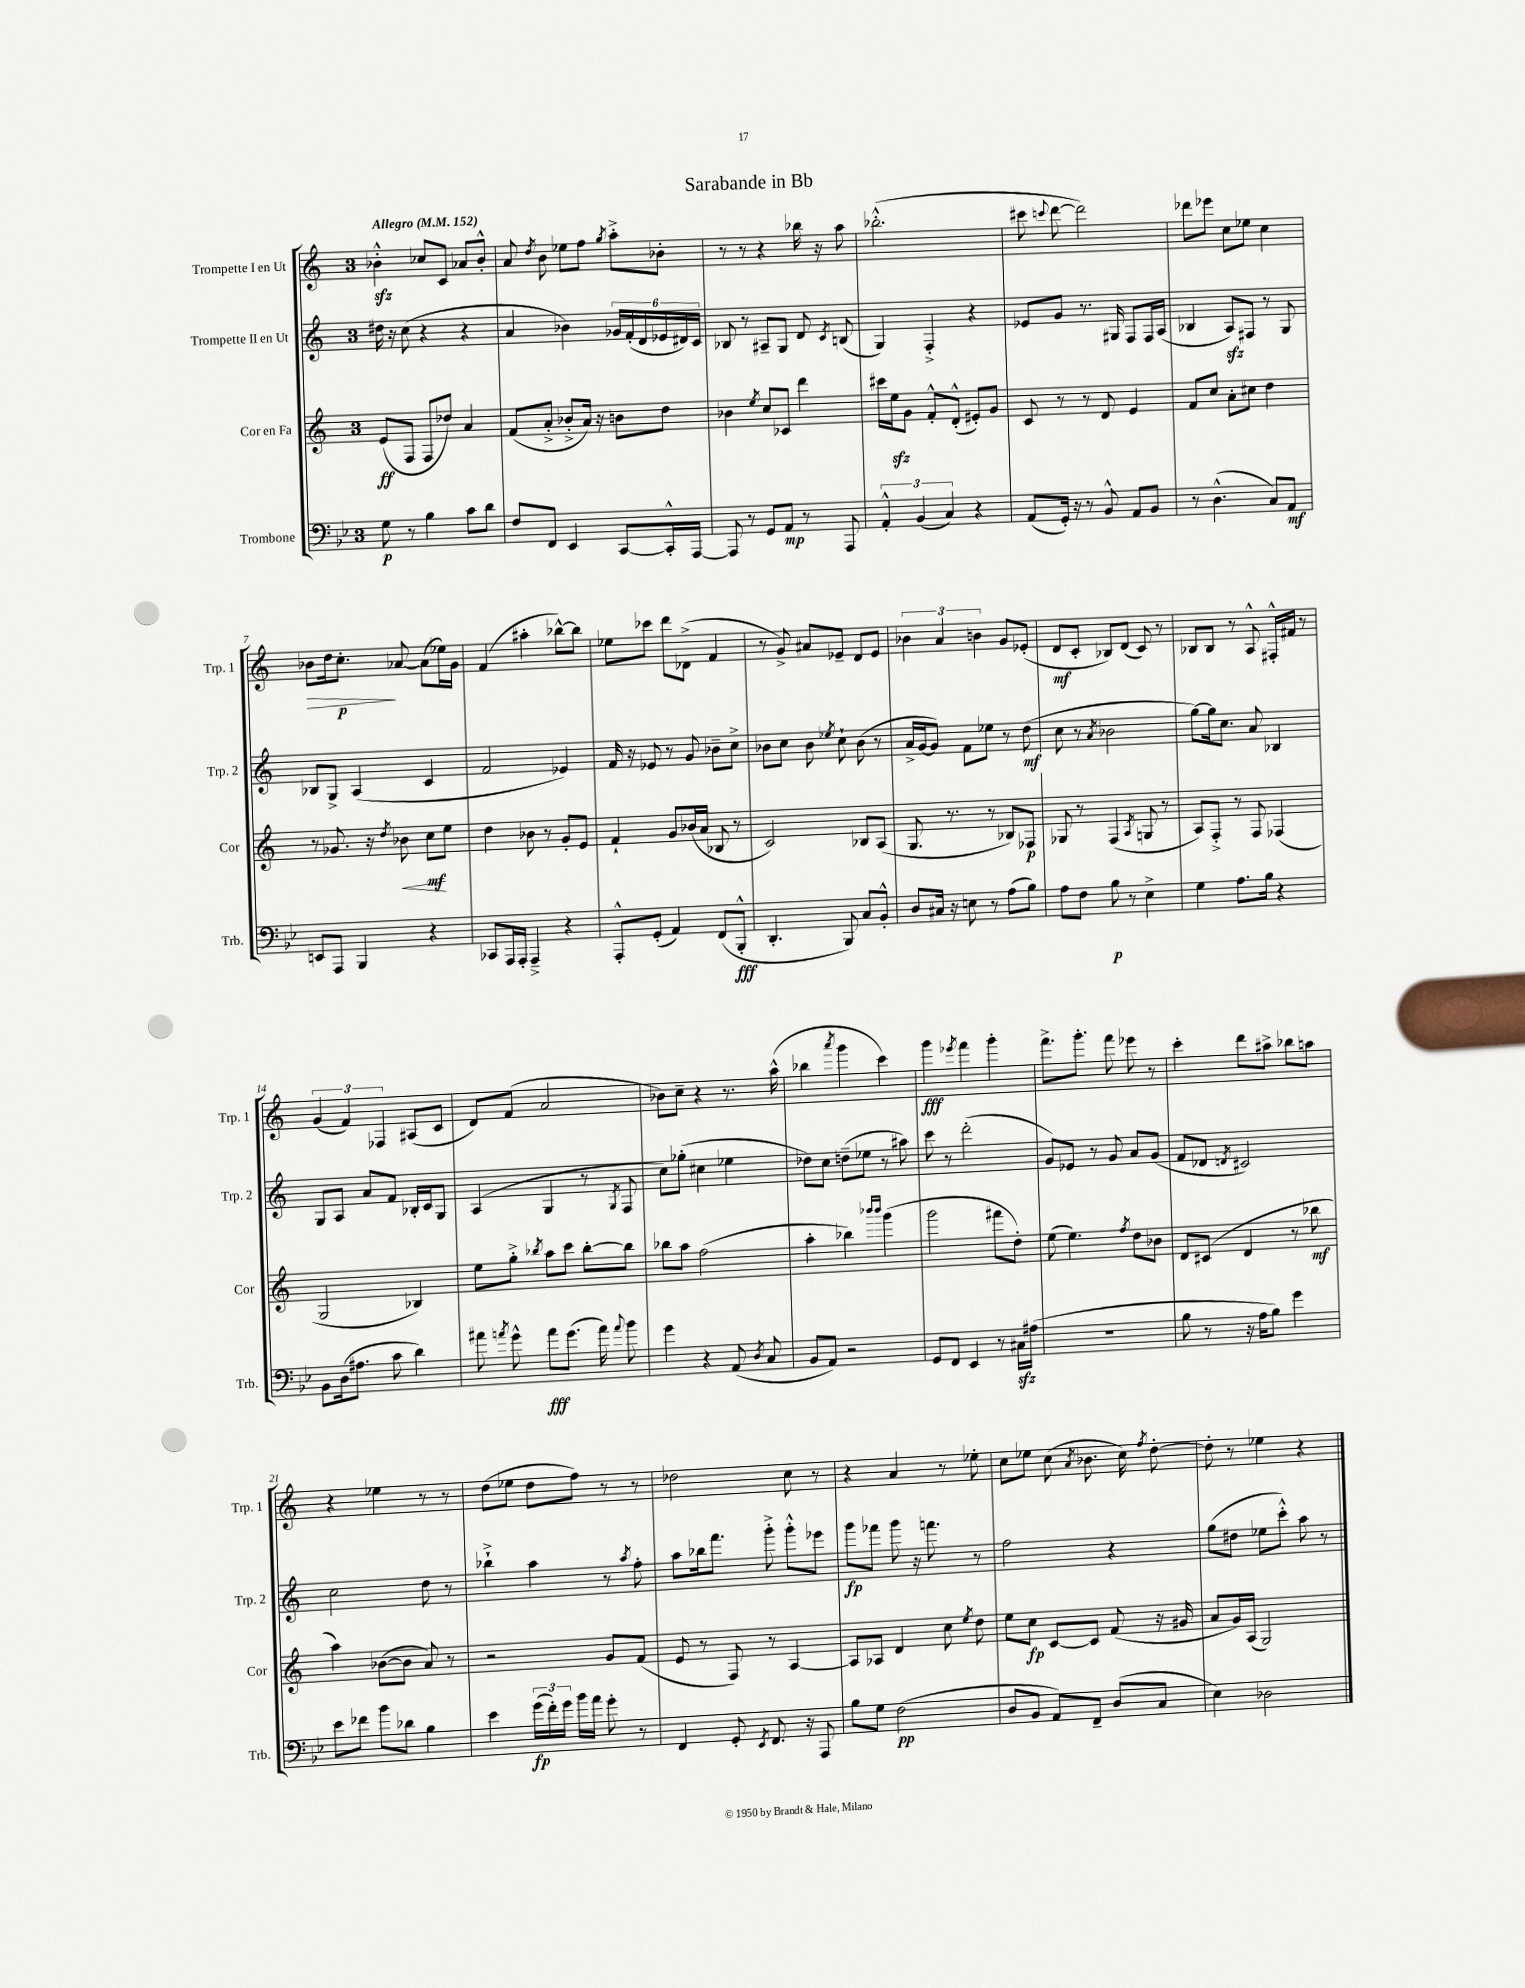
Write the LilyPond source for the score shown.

\header { title = "Sarabande in Bb" }
<<
\new StaffGroup <<
\new Staff = "s0" \with { instrumentName = "Trompette I en Ut" shortInstrumentName = "Trp. 1" } {
    \clef treble \key c \major \once \override Staff.TimeSignature.style = #'single-digit \time 3/4 \tempo "Allegro" 4 = 152
    \autoBeamOff bes'4-.-^\sfz ces''8[ c'8] aes'8[ bes'8]-.-^ |
    a'8 \acciaccatura { d''8 } b'8 ees''8[ f''8] \acciaccatura { g''8 } a''8[-.-> bes'8]-. |
    r8 r8 r4 bes''16 r16 a''8 |
    bes''2.-.-^( |
    cis'''8 \appoggiatura { c'''8 } d'''8~ d'''2) |
    des'''8[ ees'''8] c''8[ ees''8] c''4 |
    bes'8[\> d''16 c''8.]-.\p\! aes'8~ aes'8[( ees''16) g'16] |
    f'4( ais''4-. bes''8[~-^) bes''8] |
    ees''8[ ces'''8] d'''8[ des'8]->( f'4 |
    r8 g'8->) ais'8[ ees'8]-- d'8[ ees'8] |
    \tuplet 3/2 { bes'4 a'4 b'4 } g'8[ ees'8]-.( |
    d'8[\mf c'8]-. bes8[) d'8]( c'8) r8 |
    bes8[ bes8] r8 a8-^ fis16[-.-^ fis'16] r8 |
    \tuplet 3/2 { g'4( f'4) fes4 } ais8[( c'8] |
    d'8[) f'8]( a'2 |
    bes'8[) c''8]-- r4 r8. a''16-^( |
    bes''4 \acciaccatura { a'''8 } g'''4 c'''4) |
    g'''4\fff \acciaccatura { ees'''8 } f'''4 g'''4-. |
    f'''8.[-> g'''8.]-. f'''8 ees'''8 r8 |
    c'''4-. d'''8[ ais''8]-> bes''8[ a''8] |
    r4 ees''4 r8 r8 |
    d''8[( ees''8] d''8[ f''8]) r8 r8 |
    des''2 c''8 r8 |
    r4 a'4 r8 ees''8-. |
    c''8[ ees''8] c''8( \acciaccatura { a'8 } bes'8. c''16) \acciaccatura { f''8 } d''8~-. |
    d''8-. r8 ees''4 r4 \bar "|." |
}
\new Staff = "s1" \with { instrumentName = "Trompette II en Ut" shortInstrumentName = "Trp. 2" } {
    \clef treble \key c \major \once \override Staff.TimeSignature.style = #'single-digit \time 3/4
    \autoBeamOff dis''16 r16 c''8( r4 r4 |
    a'4 bes'4) \tuplet 6/4 { ges'16[ f'16-.( d'16 ees'16 dis'16) c'16] } |
    bes8 r8 ais8[-- g8] d'8 \acciaccatura { c'8 } b8( |
    g4) f4-.-> r4 |
    ees'8[ g'8] r8. gis16 f8[ f16 a16]( |
    bes4 a8[\sfz) fis8] r8 g8 |
    bes8[ g8]-> a4( c'4 |
    f'2 ees'4) |
    f'16 r16 ees'8 r8 g'8 bes'8[-- c''8]-> |
    bes'8[ c''8] bes'8 \acciaccatura { ees''8 } c''8-! bes'8( r8 |
    a'16[-> g'16~ g'8]) f'8[ ees''8] r8 d''8\mf( |
    c''8 r8 \acciaccatura { a'8 } bes'2 |
    g''8[~) g''16 c''8.] a'8 bes4 |
    g8[ a8] a'8[ f'8] bes16[-. c'16 g8] |
    a4( g4 r8 \acciaccatura { g8 } f8 |
    c''8[) ges''8]-.( cis''4 ees''4 |
    des''8[) c''8] d''8[--( ees''8] r8 ais''8) |
    c'''8 r8 d'''2-.( |
    g'8[) ees'8] r8 g'8 a'8[ g'8]( |
    f'8[ des'8] \acciaccatura { d'8 } cis'2) |
    c''2 d''8 r8 |
    bes''4-!-> a''4 r8 \acciaccatura { a''8 } f''8-. |
    a''8[ bes''16 f'''8.] g'''8-.-> g'''8[-.-^ ees'''8] |
    g'''8[\fp fes'''8] g'''8 r16 f'''8. r8 |
    f''2 r4 |
    g''8[( dis''8] ees''8[ c'''8]-.-^) a''8 r8 \bar "|." |
}
\new Staff = "s2" \with { instrumentName = "Cor en Fa" shortInstrumentName = "Cor" } {
    \clef treble \key c \major \once \override Staff.TimeSignature.style = #'single-digit \time 3/4
    \autoBeamOff e'8[\ff( f8] f8[ des''8]) a'4 |
    f'8[( a'8]-.-> bes'8[-.-> a'16]) r16 b'8[ d''8] |
    bes'4 \acciaccatura { e''8 } c''8[ ces'8] d'''4 |
    cis'''16[ e''16\sfz g'8] f'8[-.-^ d'8]-.-^( eis'8[-.) g'8] |
    c'8 r8 r8 d'8 e'4 |
    f'8[ c''8] a'8[-. cis''8] d''4 |
    r8 ges'8. r16 \acciaccatura { d''8 } bes'8\< c''8[\mf\! e''8] |
    d''4 bes'8 r8 g'8[-. e'8] |
    f'4-! g'8[ bes'16( a'16] bes8 r8 |
    c'2) bes8[ a8]( |
    g8. r8. r8 bes8[) fes8]\p |
    ges8 r8 f4( \acciaccatura { a8 } g8 r8 |
    a8[) f8]-.-> r8 f8 fes4( |
    g2 bes4) |
    e''8[ g''8]-.-> \acciaccatura { bes''8 } a''8[ c'''8] bes''8[~-. bes''8] |
    bes''8[ a''8] f''2( |
    a''4-. bes''4) \grace { bes'''16[ bes'''16] } g'''4( |
    g'''2 fis'''8[ d''8]-.) |
    e''8( e''4.) \acciaccatura { f''8 } d''8[ bes'8] |
    d'8[ cis'8]( d'4 r8 bes''8\mf |
    a''4) bes'8[~( bes'8] a'8) r8 |
    r2 g'8[ f'8]( |
    e'8 r8 f8) r8 a4~ |
    a8[ aes8] d'4 c''8 \acciaccatura { e''8 } d''8 |
    e''8[ c''8]\fp c'8[~ c'8] f'8( r16 gis'16 |
    a'8[ g'16) a16]( g2) \bar "|." |
}
\new Staff = "s3" \with { instrumentName = "Trombone" shortInstrumentName = "Trb." } {
    \clef bass \key bes \major \once \override Staff.TimeSignature.style = #'single-digit \time 3/4
    \autoBeamOff g8\p r8 bes4 c'8[ d'8] |
    f8[ f,8] ees,4 c,8[~ c,16-.-^ a,,16]~ |
    a,,8 r8 g,8[ a,8]\mp r8 a,,8 |
    \tuplet 3/2 { a,4-.-^ bes,4( c4) } r4 |
    a,8[( g,16]-.) r16 r8 bes,8-^ a,8[ bes,8] |
    r8 d4.-^( c8[) a,8]\mf |
    e,8[ a,,8] bes,,4 r4 |
    ces,8[ a,,16 a,,16]-. a,,4---> r4 |
    a,,8[-.-^ g,8]-.( a,4) f,8[( bes,,8]-.-^\fff |
    d,4.-. bes,,8) c8[ bes,8]-.-^ |
    d8[ cis16] r16 e8 r8 a8[( bes8]) |
    a8[ f8] bes8\p r8 ees4-> |
    g4 a8.[ bes16] r4 |
    bes,8[ d16( ais8.] c'8 d'4) |
    ais'8 \acciaccatura { a'8 } g'8-^ a'8[\fff g'8.]( a'16) \appoggiatura { a'8 } bes'8 |
    g'4 r4 a,8( \acciaccatura { d8 } c8 |
    bes,8[ a,8]) r2 |
    g,8[ f,8] ees,4 r8 cis16[\sfz ais16]( |
    R2. |
    bes8 r8 r16 a16[ bes8]) g'4 |
    ees'8[ fes'8] bes'8[ des'8] bes4 |
    ees'4 \tuplet 3/2 { g'16[\fp( f'16-.) g'16] } bes'16[ a'16] g'8-. r8 |
    f,4 g,8-. \acciaccatura { ees,8 } f,8. r16 a,,8 |
    bes8[ g8] f2\pp( |
    d8[ bes,8] a,8[) f,8]-- d8[( c8] |
    ees4) des2 \bar "|." |
}
>>
>>
